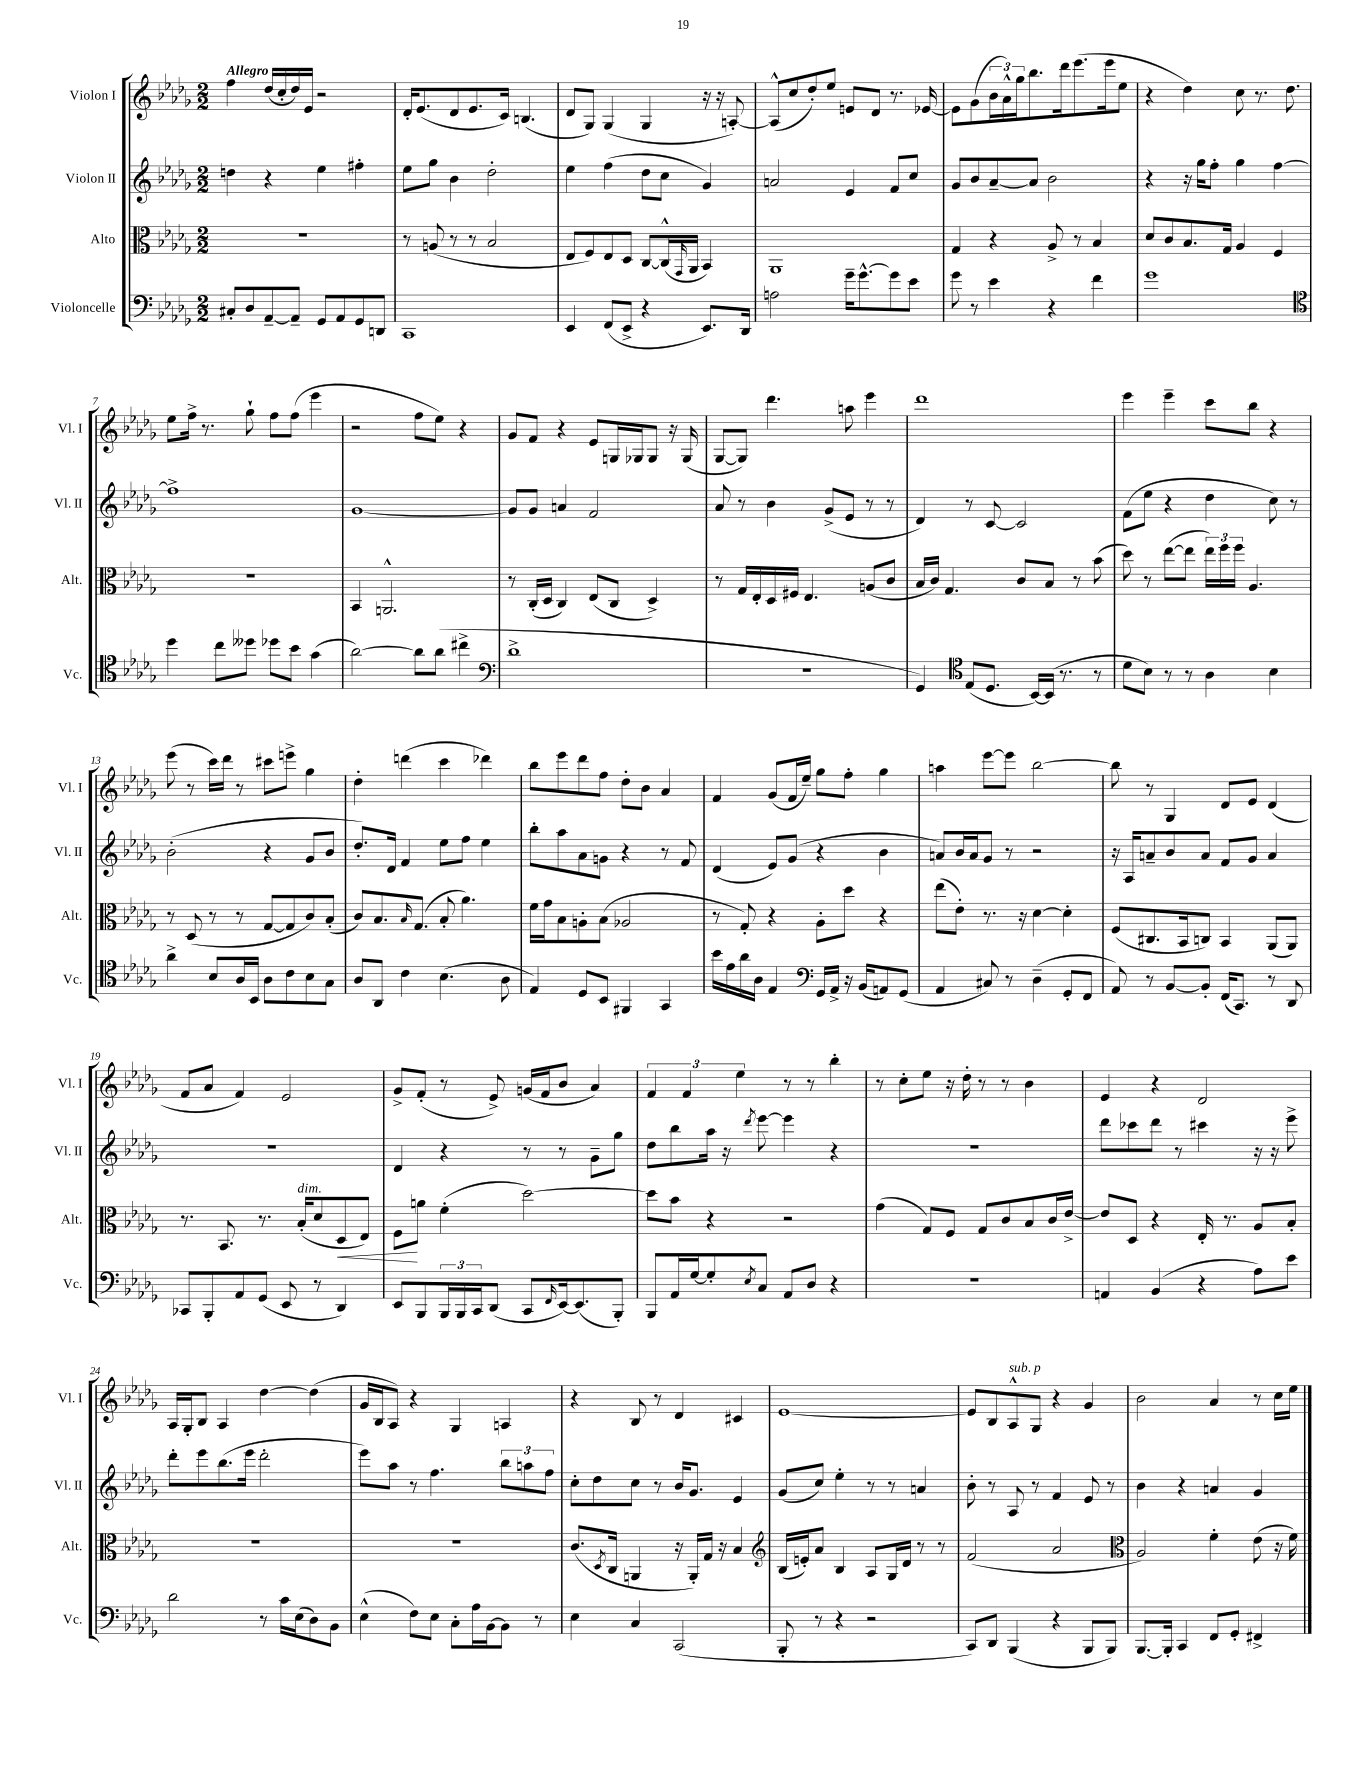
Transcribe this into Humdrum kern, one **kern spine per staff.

**kern	**kern	**dynam	**kern	**kern
*part4	*part3	*part3	*part2	*part1
*staff4	*staff3	*staff3	*staff2	*staff1
*I"Violoncelle	*I"Alto	*	*I"Violon II	*I"Violon I
*I'Vc.	*I'Alt.	*	*I'Vl. II	*I'Vl. I
*clefF4	*clefC3	*	*clefG2	*clefG2
*k[b-e-a-d-g-]	*k[b-e-a-d-g-]	*	*k[b-e-a-d-g-]	*k[b-e-a-d-g-]
*M2/2	*M2/2	*	*M2/2	*M2/2
=1	=1	=1	=1	=1
!	!	!	!	!LO:TX:a:B:t=Allegro
8C#X'/L	1r	.	4ddn\	4ff\
8D-/	.	.	.	.
[8AA-~/	.	.	4r	(16dd-/LL
.	.	.	.	16cc'/
8AA-~/J]	.	.	.	16dd-/)
.	.	.	.	16e-/JJ
8GG-/L	.	.	4ee-\	2r
8AA-/	.	.	.	.
8GG-/	.	.	4ff#X'\	.
8DDn/J	.	.	.	.
=2	=2	=2	=2	=2
1CC	8r	.	8ee-\L	16d-'/KL
.	.	.	.	(8.e-/
.	(8An/	.	8gg-\J	.
.	8r	.	4b-\	8d-/
.	8r	.	.	8.e-/
.	2B-/	.	2dd-'\	.
.	.	.	.	16c/Jk)
.	.	.	.	(4.Bn/
=3	=3	=3	=3	=3
4EE-/	8E-/L	.	4ee-\	8d-/L
.	8F/)	.	.	8G-/J)
(8FF/L	8E-/	.	(4ff\	(4G-/
8EE-^/J	8D-/J	.	.	.
4r	[8C/L	.	8dd-\L	4G-/
.	(16C^^/L]	.	8cc\J	.
.	16qqGG-/	.	.	.
.	16AA-/JJ	.	.	.
8.EE-/L)	4BB-/)	.	4g-/)	16r
.	.	.	.	16r
.	.	.	.	[8An'/)
16DD-/Jk	.	.	.	.
=4	=4	=4	=4	=4
2An\	1AA-	.	2an/	(8A^^/L]
.	.	.	.	8cc/
.	.	.	.	8dd-'/)
.	.	.	.	8ee-/J
16g-~\KL	.	.	4e-/	8en/L
[8.g-^^\	.	.	.	.
.	.	.	.	8d-/J
8g-\]	.	.	8f/L	8.r
8e-\J	.	.	8cc/J	.
.	.	.	.	[16e-X/
=5	=5	=5	=5	=5
8g-\	4G-/	.	8g-/L	8e-\L]
8r	.	.	8b-/	(8g-\
4e-\	4r	.	[8a-~/	24b-\L
.	.	.	.	24a-^^\)
.	.	.	.	24gg-\J
.	.	.	8a-/J]	8.bb-\
4r	8A-^/	.	2b-\	.
.	.	.	.	16ddd-\k
.	8r	.	.	(8.eee-\
4f\	4B-/	.	.	.
.	.	.	.	16eee-\k
.	.	.	.	8ee-\J
=6	=6	=6	=6	=6
1g-	8d-/L	.	4r	4r
.	8c/	.	.	.
.	8.B-/	.	16r	4dd-\)
.	.	.	16gg-\KL	.
.	.	.	8ff'\J	.
.	16G-/Jk	.	.	.
.	4A-/	.	4gg-\	8cc\
.	.	.	.	8.r
.	4F/	.	[4ff\	.
.	.	.	.	8.dd-\
!!LO:LB:g=z
=7	=7	=7	=7	=7
*clefC4	*	*	*	*
4dd-\	1r	.	1ff^]	8ee-\L
.	.	.	.	16ff^\Jk
.	.	.	.	8.r
8cc\L	.	.	.	.
8dd--X\J	.	.	.	8gg-`\
8dd-X\L	.	.	.	8ff\L
8b-\J	.	.	.	(8ff\J
(4g-\	.	.	.	4eee-\
=8	=8	=8	=8	=8
[2a-\)	4BB-/	.	[1g-	2r
.	2.AAn^^/	.	.	.
8a-\L]	.	.	.	8ff\L
(8a-\J	.	.	.	8ee-\J)
4cc#X^\	.	.	.	4r
=9	=9	=9	=9	=9
*clefF4	*	*	*	*
1d-^	8r	.	8g-/L]	8g-/L
.	(16C'/LL	.	8g-/J	8f/J
.	16D-/JJ	.	.	.
.	4C/)	.	4an/	4r
.	(8E-/L	.	2f/	8e-/L
.	8C/J	.	.	16Gn/L
.	.	.	.	16G-X/J
.	4D-^/)	.	.	8G-/J
.	.	.	.	16r
.	.	.	.	(16G-/
=10	=10	=10	=10	=10
1r	8r	.	8a-/	[8G-/L
.	16G-/LL	.	8r	8G-/J])
.	16E-'/	.	.	.
.	16D-/	.	4b-\	4.ddd-\
.	16F#X/JJ	.	.	.
.	4.E-/	.	.	.
.	.	.	(8g-^/L	.
.	.	.	8e-/J	8aan\
.	(8An/L	.	8r	4eee-\
.	8c/J	.	8r	.
=11	=11	=11	=11	=11
4GG-/)	16B-/LL	.	4d-/)	1ddd-
.	16c/JJ)	.	.	.
.	4.G-/	.	.	.
*clefC4	*	*	*	*
(8E-/L	.	.	8r	.
8.D-/J	.	.	[8c/	.
.	8c/L	.	2c/]	.
[16BB-/LL)	.	.	.	.
(16BB-/JJ]	8B-/J	.	.	.
8.r	.	.	.	.
.	8r	.	.	.
8r	(8b-\	.	.	.
=12	=12	=12	=12	=12
8d-\L	8dd-\)	.	(8f\L	4eee-\
8B-\J)	8r	.	8ee-\J	.
8r	([8ee-\L	.	4r	4eee-~\
8r	8ee-\J]	.	.	.
4A-\	24ee-\LL)	.	4dd-\	8ccc\L
.	24ff\	.	.	.
.	24ff\JJ	.	.	.
.	4.A-/	.	.	8bb-\J
4B-\	.	.	8cc\)	4r
.	.	.	8r	.
!!LO:LB:g=z
=13	=13	=13	=13	=13
4a-^\	8r	.	(2b-'\	(8eee-\
.	(8D-/	.	.	8r
8B-/L	8r	.	.	16ccc\LL)
.	.	.	.	16ddd-\JJ
16A-/L	8r	.	.	8r
16BB-/JJ	.	.	.	.
8A-\L	[8G-/L	.	4r	8ccc#X\L
8c\	8G-/]	.	.	8eeen^\J
8B-\	8c/)	.	8g-/L	4gg-\
8G-\J	(8B-'/J	.	8b-/J	.
=14	=14	=14	=14	=14
8A-/L	8c/L)	.	8.dd-'/L)	4dd-'\
8AA-/J	8.B-/	.	.	.
.	.	.	16d-/Jk	.
4c\	.	.	4f/	(4dddn\
.	16qqB-/	.	.	.
.	(8.G-/J	.	.	.
(4.B-\	8B-'/	.	8ee-\L	4ccc\
.	4.a-\)	.	8ff\J	.
.	.	.	4ee-\	4ddd-X\)
8A-\	.	.	.	.
=15	=15	=15	=15	=15
4E-/)	16f\LL	.	8bb-'\L	8bb-\L
.	16g-\J	.	.	.
.	8B-\	.	8aa-\	8eee-\
8D-/L	8An'\	.	8a-\	8ddd-\
8BB-/J	(8B-\J	.	8gn\J	8ff\J
4FF#X/	2A-X/	.	4r	8dd-'\L
.	.	.	.	8b-\J
4GG-/	.	.	8r	4a-/
.	.	.	8f/	.
=16	=16	=16	=16	=16
16b-\LL	8r	.	(4d-/	4f/
16e-\	.	.	.	.
16a-\	8G-'/)	.	.	.
16A-\JJ	.	.	.	.
4E-/	4r	.	8e-/L)	(8g-/L
.	.	.	(8g-/J	16f/L
.	.	.	.	16ee-~/JJ)
*clefF4	*	*	*	*
16GG-/LL	8A-'\L	.	4r	8gg-\L
16AA-^/JJ	.	.	.	.
16r	8dd-\J	.	.	8ff'\J
(16BB-/KL	.	.	.	.
8AAn/)	4r	.	4b-\	4gg-\
(8GG-/J	.	.	.	.
=17	=17	=17	=17	=17
4AA-/	(8ee-\L	.	8an/L)	4aan\
.	8e-'\J)	.	16b-/L	.
.	.	.	16a/J	.
8C#X/)	8.r	.	8g-/J	[8eee-\L
8r	.	.	8r	8eee-\J]
.	16r	.	.	.
(4D-~\	[4d-\	.	2r	[2bb-\
8GG-'/L	4d-'\]	.	.	.
8FF/J	.	.	.	.
=18	=18	=18	=18	=18
8AA-/)	(8F/L	.	16r	8bb-\]
.	.	.	16A-/KL	.
8r	8.C#X/	.	8an~/	8r
[8BB-/L	.	.	8b-/	4G-/
.	16BB-/k	.	.	.
8BB-'/J]	8Cn/J)	.	8a/J	.
(16FF/KL	4BB-/	.	8f/L	8d-/L
8.CC/J)	.	.	.	.
.	.	.	8g-/J	8e-/J
8r	(8AA-/L	.	4a/	(4d-/
8DD-/	8AA-/J)	.	.	.
!!LO:LB:g=z
=19	=19	=19	=19	=19
8CC-X/L	8.r	.	1r	8f/L
8BBB-'/	.	.	.	8a-/J
.	8.BB-/	.	.	.
8AA-/	.	.	.	4f/)
(8GG-/J	8.r	.	.	.
8EE-/	.	.	.	2e-/
!	!LO:TX:a:i:t=dim.	!	!	!
.	(16B-'/KL	.	.	.
8r	8d-/	.	.	.
!	!	!LO:HP:b	!	!
4DD-/)	8D-/	<	.	.
.	8E-/J)	.	.	.
=20	=20	=20	=20	=20
8EE-/L	8F\L	.	4d-/	8g-^/L
8BBB-/	8an\J	[	.	(8f'/J
24BBB-/L	(4f'\	.	4r	8r
24BBB-/	.	.	.	.
24CC/J	.	.	.	.
(8DD-/J	.	.	.	8e-^/)
8CC/L	[2dd-\)	.	8r	(16gn/LL
.	.	.	.	16f/J
16qqFF/	.	.	.	.
[16EE-/k)	.	.	8r	8b-/J
(8.EE-/]	.	.	.	.
.	.	.	8g-~\L	4a-/)
8BBB-'/J)	.	.	8gg-\J	.
=21	=21	=21	=21	=21
8BBB-/L	8dd-\L]	.	8dd-\L	6f/
16AA-/L	8b-\J	.	8bb-\	.
.	.	.	.	6f/
[16G-/J	.	.	.	.
8G-'/]	4r	.	16aa-\Jk	.
.	.	.	16r	.
.	.	.	.	6ee-\
8qE-/	.	.	8qddd-/	.
8C/J	.	.	[8eee-\	.
8AA-/L	2r	.	4eee-\]	8r
8D-/J	.	.	.	8r
4r	.	.	4r	4bb-'\
=22	=22	=22	=22	=22
1r	(4g-\	.	1r	8r
.	.	.	.	8cc'\L
.	8G-/L)	.	.	8ee-\J
.	8F/J	.	.	16r
.	.	.	.	16dd-'\
.	8G-/L	.	.	8r
.	8c/	.	.	8r
.	8B-/	.	.	4b-\
.	16c/L	.	.	.
.	[16e-^/JJ	.	.	.
=23	=23	=23	=23	=23
4AAn/	8e-/L]	.	8ddd-\L	4e-/
.	8D-/J	.	8ccc-X\	.
(4BB-/	4r	.	8ddd-\J	4r
.	.	.	8r	.
4r	16E-'/	.	4ccc#X\	2d-/
.	8.r	.	.	.
8A-\L)	8A-/L	.	16r	.
.	.	.	16r	.
8e-\J	8B-'/J	.	8eee-^\	.
!!LO:LB:g=z
=24	=24	=24	=24	=24
2d-\	1r	.	8ddd-'\L	16A-/LL
.	.	.	.	16G-'/J
.	.	.	8eee-\	8B-/J
.	.	.	(8.bb-\	4A-/
.	.	.	16eee-\Jk	.
8r	.	.	2ddd-'\	[4dd-\
16c\LL	.	.	.	.
(16E-\J	.	.	.	.
8D-\)	.	.	.	(4dd-\]
8BB-\J	.	.	.	.
=25	=25	=25	=25	=25
(4E-^^\	1r	.	8eee-\L)	16g-/LL
.	.	.	.	16B-/J
.	.	.	8aa-\J	8A-/J)
8F\L)	.	.	8r	4r
8E-\J	.	.	4.ff\	.
8C'\L	.	.	.	4G-/
16A-\L	.	.	.	.
[16BB-\J	.	.	.	.
8BB-\J]	.	.	12bb-\L	4An/
.	.	.	12aan\	.
8r	.	.	.	.
.	.	.	12ff\J	.
=26	=26	=26	=26	=26
4E-\	(8.c/L	.	8cc'\L	4r
.	.	.	8dd-\	.
.	8qD-/	.	.	.
.	16C/Jk	.	.	.
4C/	4AAn/	.	8cc\J	8B-/
.	.	.	8r	8r
(2CC/	16r	.	16b-/KL	4d-/
.	16AA'/LL)	.	8.g-/J	.
.	16G-/JJ	.	.	.
.	16r	.	.	.
.	4B-/	.	4e-/	4c#X/
=27	=27	=27	=27	=27
*	*clefG2	*	*	*
8BBB-'/	(16B-/LL	.	(8g-/L	[1e-
.	16en'/J)	.	.	.
8r	8a-/J	.	8cc/J)	.
4r	4B-/	.	4ee-'\	.
2r	8A-/L	.	8r	.
.	16G-/L	.	8r	.
.	16d-/JJ	.	.	.
.	8r	.	4an/	.
.	8r	.	.	.
=28	=28	=28	=28	=28
8CC/L)	(2f/	.	8b-'\	8e-/L]
8DD-/J	.	.	8r	8B-/
!	!	!	!	!LO:TX:a:i:t=sub. p
(4BBB-/	.	.	8A-/	8A-^^/
.	.	.	8r	8G-/J
4r	2a-/	.	4f/	4r
8BBB-/L	.	.	8e-/	4g-/
8BBB-/J)	.	.	8r	.
=29	=29	=29	=29	=29
*	*clefC3	*	*	*
[8.BBB-/L	2A-/)	.	4b-\	2b-\
16BBB-'/Jk]	.	.	.	.
4CC/	.	.	4r	.
8FF/L	4f'\	.	4an/	4a-/
8GG-'/J	.	.	.	.
4FF#X^/	(8e-\	.	4g-/	8r
.	16r	.	.	16cc\LL
.	16f\)	.	.	16ee-\JJ
==	==	==	==	==
*-	*-	*-	*-	*-
